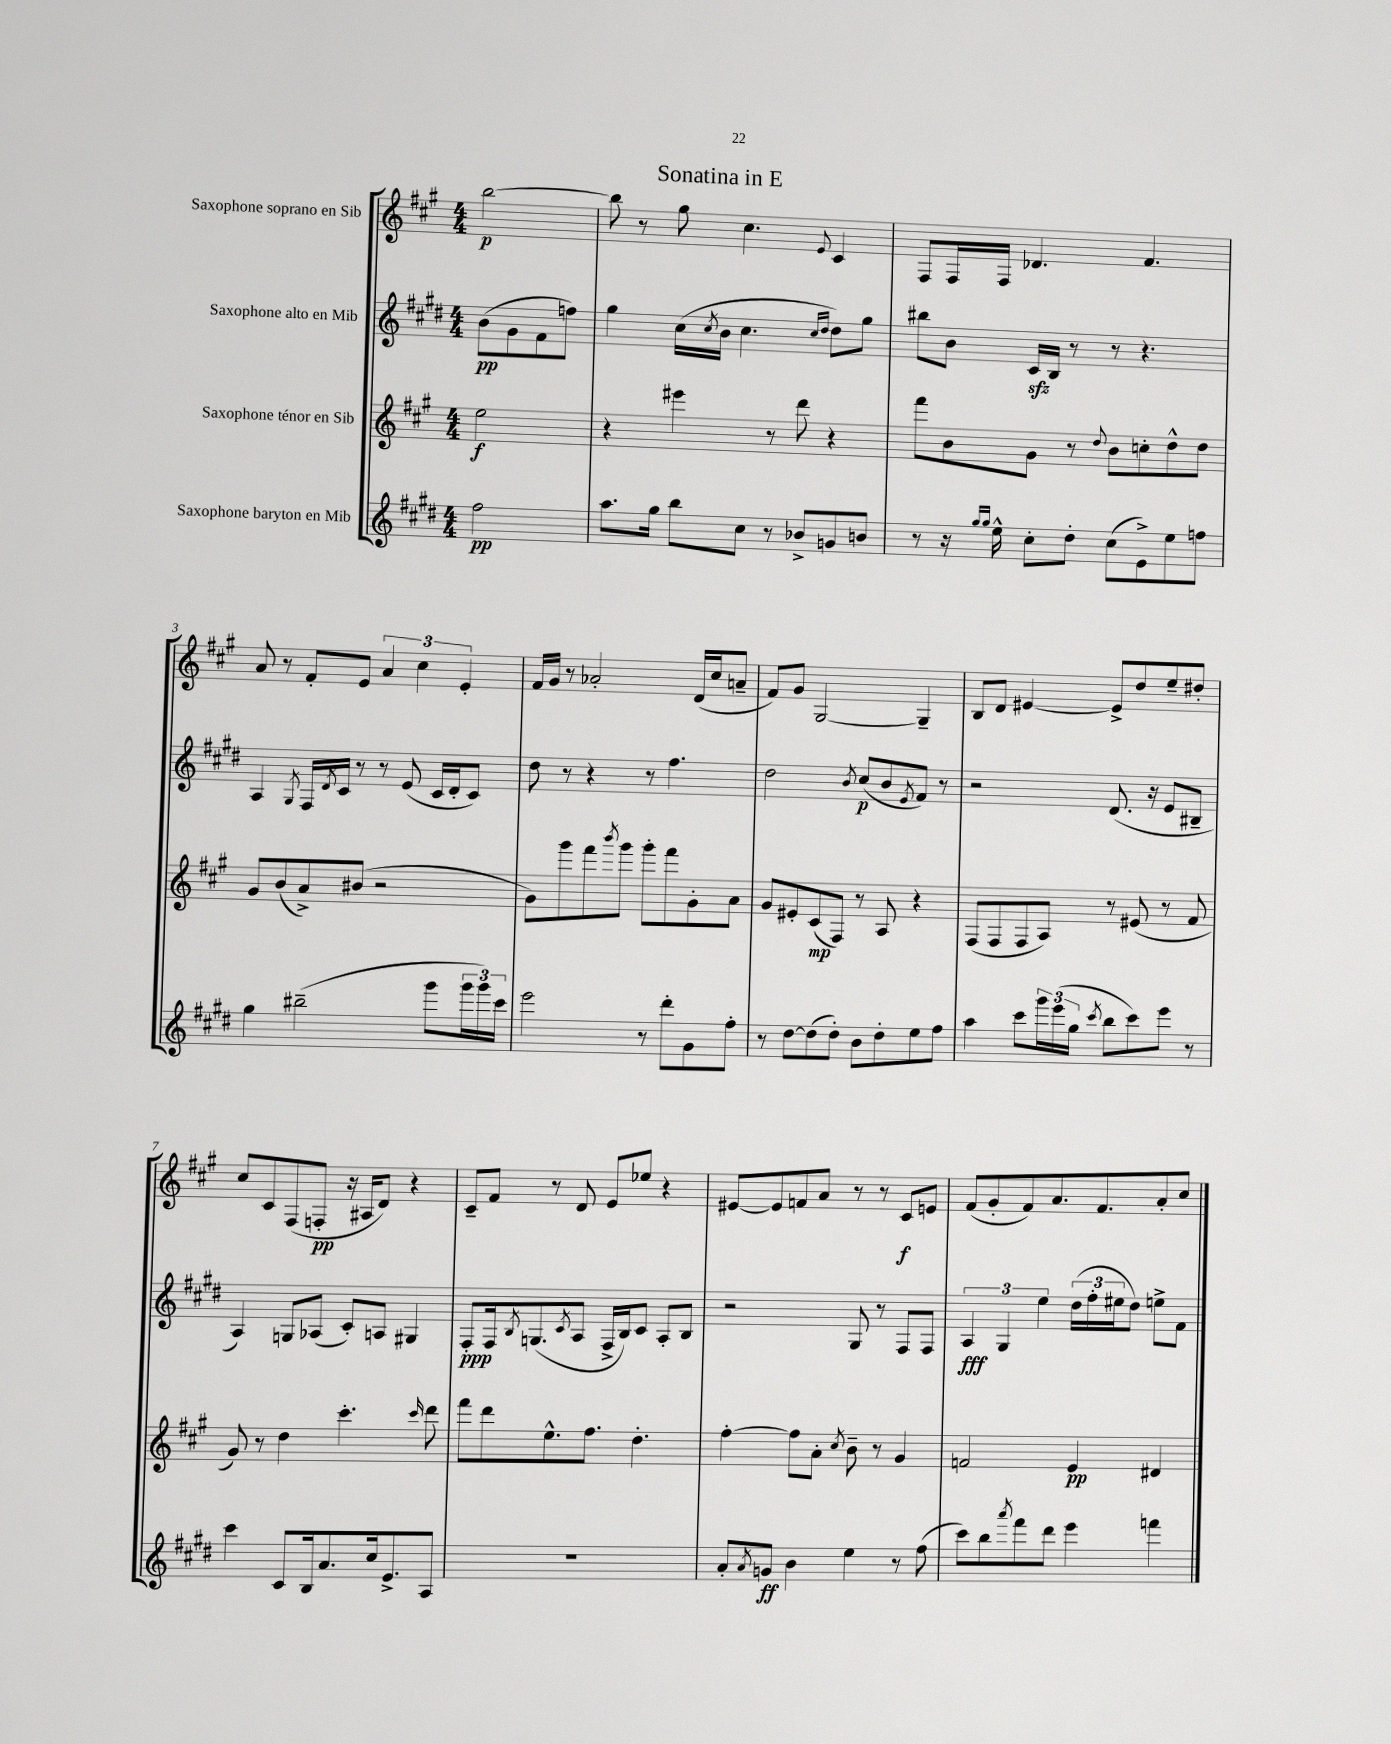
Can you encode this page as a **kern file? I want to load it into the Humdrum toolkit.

**kern	**kern	**kern	**kern
*staff4	*staff3	*staff2	*staff1
*clefG2	*clefG2	*clefG2	*clefG2
*k[f#c#g#d#]	*k[f#c#g#]	*k[f#c#g#d#]	*k[f#c#g#]
*M4/4	*M4/4	*M4/4	*M4/4
2ff#\	2ee\	(8b\L	[2bb\
.	.	8g#\	.
.	.	8f#\	.
.	.	8ff\J)	.
=	=	=	=
8.aa\L	4r	4gg#\	8bb\]
.	.	.	8r
16gg#\Jk	.	.	.
8bb\L	4eee#\	(16cc#\LL	8gg#\
.	.	8qcc#/	.
.	.	16b\JJ	.
8cc#\J	.	4.cc#\	4.cc#\
8r	8r	.	.
8b-^/L	8ddd\	.	.
.	.	16qqcc#/LL	.
.	.	16qqdd#/JJ	8qqe/
8g/	4r	8dd#\L)	4c#/
8b/J	.	8gg#\J	.
=	=	=	=
8r	8fff#\L	8bb#\L	8F#/L
16r	8b\	8b\J	16F#/L
16qqgg#/LL	.	.	.
16qqgg#/JJ	.	.	.
16ee^^\	.	.	16F#/JJ
8cc#'\L	8g#\J	16c#/LL	4.d-/
.	.	16B/JJ	.
8dd#'\J	8r	8r	.
.	8qqdd/	.	.
(8cc#\L	8b\L	8r	.
8e^\)	8cc'\	4.r	4.f#/
8ee\	8dd^^\	.	.
8ff\J	8dd\J	.	.
=	=	=	=
4gg#\	8g#/L	4A/	8a/
.	(8b/	.	8r
.	.	8qG#/	.
(2bb#~\	8a^/)	16F#/LL	8f#'/L
.	.	8qd#/	.
.	.	16c#/JJ	.
.	(8b#/J	8r	8e/J
.	2r	8r	6a/
.	.	(8e/	.
.	.	.	6cc#\
8ggg#\L	.	16c#/LL	.
.	.	16d#'/J	.
.	.	.	6e'/
24ggg#\L	.	8c#/J)	.
24ggg#\)	.	.	.
24ccc#\JJ	.	.	.
=	=	=	=
2eee\	8g#\L)	8dd#\	16f#/LL
.	.	.	16g#/JJ
.	8ggg#\	8r	8r
.	8fff#\	4r	2a-'/
.	8qbbb/	.	.
.	8ggg#\J	.	.
8r	8ggg#'\L	8r	.
8ddd#'\L	8fff#\	4.ff#\	.
8g#\	8g#'\	.	(16d/LL
.	.	.	16cc#/J
8ff#'\J	8a\J	.	8a~/J
=	=	=	=
8r	8g#/L	2dd#\	8f#/L)
[8dd#\L	8e#'/	.	8g#/J
(8dd#\]	(8c#/	.	[2G#/
8dd#'\J)	8F#/J)	.	.
.	.	8qb/	.
8b\L	8r	(8cc#/L	.
8dd#'\	8A/	8b/	.
.	.	8qe/	.
8ee\	4r	8f#/J)	4G#~/]
8ff#\J	.	8r	.
=	=	=	=
4aa\	(8F#/L	2r	8B/L
.	8F#/	.	8d/J
8ccc#\L	8F#/	.	[4e#/
24ggg#\L	8A/J)	.	.
(24eee\	.	.	.
24gg#\JJ	.	.	.
8qccc#/	.	.	.
8bb\L	8r	(8.d#/	8e#^/]L
8ccc#\)	(8e#/	.	8dd/
.	.	16r	.
8eee\J	8r	8e/L	8ee~/
8r	8f#/	8B#~/J	8dd#'/J
=	=	=	=
4ccc#\	8g#/)	4A/)	8cc#/L
.	8r	.	8c#/
8c#/L	4dd\	8G/L	(8F#/
16B/k	.	(8A-/J	8F'/J
8.a/	.	.	.
.	4.ccc#'\	8c#'/L)	16r
.	.	.	16A#/LK
16cc#/k	.	8A/J	8d/J)
8.e^/	.	.	.
.	.	4G#/	4r
.	16qqccc#/	.	.
8A/J	8ddd\	.	.
=	=	=	=
1r	8fff#\L	8F#'/L	8c#~/L
.	8ddd\	16F#/k	8f#/J
.	.	8qB/	.
.	.	(8.G/	.
.	8.ee^^\	.	8r
.	.	8qc#/	.
.	.	8A/J	8d/
.	8.ff#\J	.	.
.	.	16F#^/LL	8e/L
.	.	16B/J)	.
.	4.dd'\	8c#/J	8ee-/J
.	.	8A'/L	4r
.	.	8B/J	.
=	=	=	=
8a'/L	[4ff#'\	2r	[8e#/L
8qa/	.	.	.
8g/J	.	.	8e#/]
4b\	8ff#\]L	.	8f/
.	8a'\J	.	8a/J
.	8qcc#/	.	.
4ee\	8b~\	8G#/	8r
.	8r	8r	8r
8r	4g#/	8F#/L	8c#/L
(8ff#\	.	8F#/J	8e/J
=	=	=	=
8ccc#\L)	2f/	6A/	(8f#/L
8bb\	.	.	8g#'/
.	.	6G#/	.
8qaaa/	.	.	.
8fff#\	.	.	8f#/)
.	.	6ee\	.
8ddd#\J	.	.	8.a/
4eee\	4e/	(24dd#\LL	.
.	.	24ff#'\	.
.	.	.	8.f#/
.	.	24ee#\J	.
.	.	8dd#\J)	.
4fff\	4d#/	8ee^\L	8a'/
.	.	8f#\J	8cc#/J
==	==	==	==
*-	*-	*-	*-
